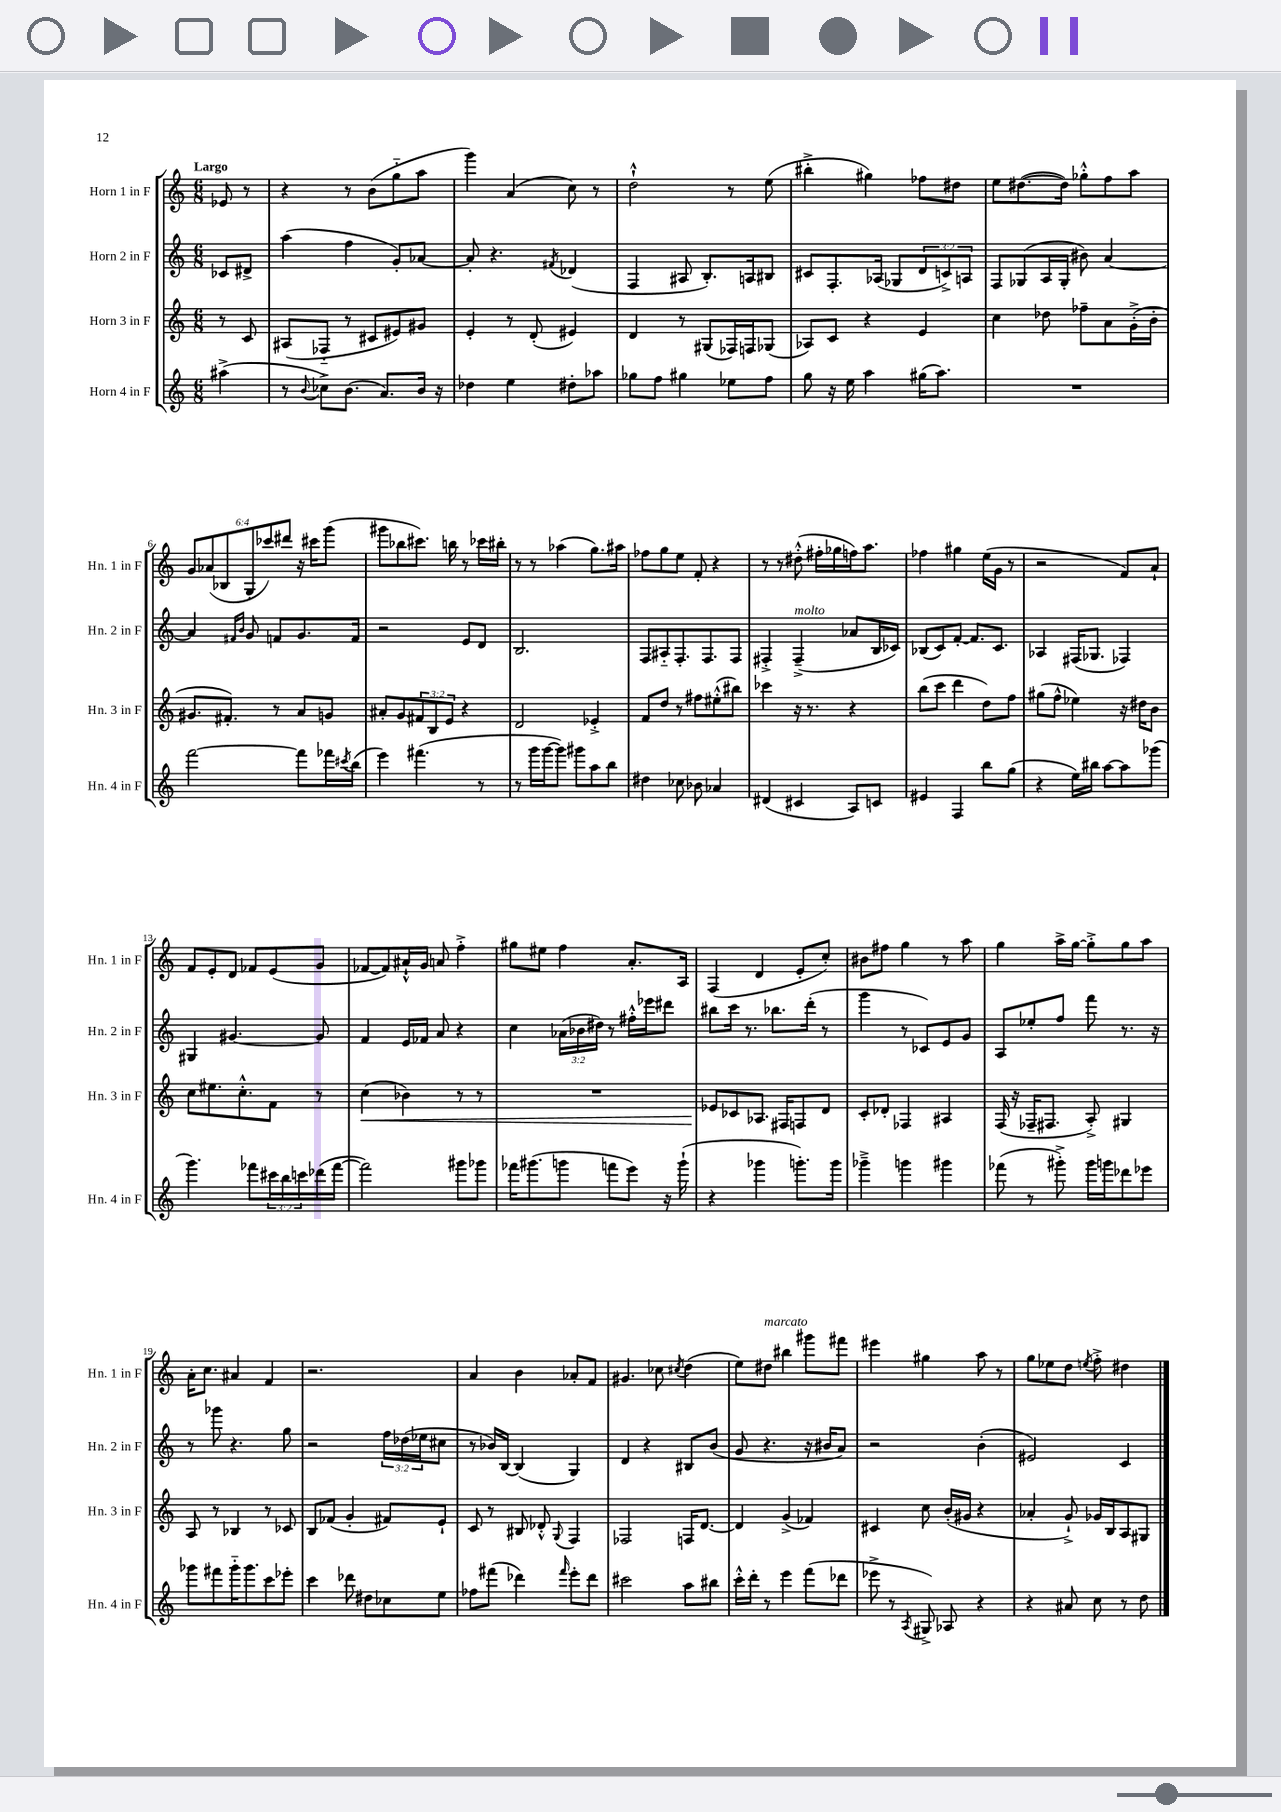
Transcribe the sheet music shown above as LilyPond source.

<<
\new StaffGroup <<
\new Staff = "s0" \with { instrumentName = "Horn 1 in F" shortInstrumentName = "Hn. 1 in F" } {
    \clef treble \key c \major \numericTimeSignature \time 6/8 \override Staff.TupletNumber.text = #tuplet-number::calc-fraction-text \partial 4 \tempo "Largo"
    ees'8 r8 |
    r4 r8 b'8( g''8-_ a''8 |
    g'''4) a'4( c''8) r8 |
    d''2-!-^ r8 e''8( |
    bis''4-.-> gis''4) fes''8 dis''8 |
    e''8 dis''8.~( dis''16) ges''8-.-^ f''8 a''8 |
    \tuplet 6/4 { g'8 aes'8( bes8 g8-. ces'''8) dis'''8 } r16 cis'''16 g'''8( |
    gis'''8 bes''8 cis'''8.) b''16 r8 ces'''16 bis''16-. |
    r8 r8 aes''4( g''8.) ais''16 |
    fes''8 g''8 e''8 f'8-. r4 |
    r8 r8 dis''8-.-^( fis''16-. ges''16 f''16) a''8. |
    fes''4 gis''4 e''16( g'16 r8 |
    r2 f'8) a'8-! |
    f'8 e'8-. d'8 fes'8 e'8( g'8 |
    fes'8~ fes'8) ais'16-!-^ g'16 a'8 f''4-.-> |
    gis''8 eis''8 f''4 a'8.-. a16 |
    f4( d'4 e'8-. c''8-.) |
    bis'8 fis''8 g''4 r8 a''8 |
    g''4 a''16-> g''16~ g''8-.-> g''8 a''8 |
    a'16-. c''8. ais'4 f'4 |
    r2. |
    a'4 b'4 aes'8-. f'8 |
    gis'4. ces''8 \acciaccatura { cis''8 } d''4( |
    e''8) dis''8^\markup { \italic "marcato" } bis''4 gis'''8 fis'''8 |
    eis'''4 gis''4 a''8 r8 |
    g''8 ees''8 d''8 \acciaccatura { e''8 } f''8-.-> dis''4 \bar "|." |
}
\new Staff = "s1" \with { instrumentName = "Horn 2 in F" shortInstrumentName = "Hn. 2 in F" } {
    \clef treble \key c \major \numericTimeSignature \time 6/8 \override Staff.TupletNumber.text = #tuplet-number::calc-fraction-text \partial 4
    ces'8 dis'8-> |
    a''4( f''4 g'8-.) aes'8~ |
    aes'8-. r4. \acciaccatura { fis'8 } des'4( |
    f4 ais8 b8.-.) a16 bis8 |
    cis'8 f8.-. aes16( ges8 \tuplet 3/2 { d'8 c'8->) a8 } |
    f8 ges8( a16 ges16-. bis'8) a'4~ |
    a'4 \grace { fis'16 b'16 } g'8 f'8 g'8. f'16 |
    r2 e'8 d'8 |
    b2. |
    f8 ais8-_ f8.-. f8. f8 |
    fis4-.-> fis4--->^\markup { \italic "molto" }( aes'8 b16 ces'16) |
    bes8( c'8) f'8~-. f'8. c'8. |
    aes4 fis16( ges8. fes4) |
    gis4 gis'4.~ gis'8 |
    f'4 e'16 fes'16 a'8 r4 |
    c''4 \tuplet 3/2 { aes'16( bes'16 dis''16) } r8 fis''16-.-^ ees'''16 dis'''8 |
    bis''8 c'''16 r8. bes''8. d'''16-.( r8 |
    g'''4 r8 ces'8) e'8 g'8 |
    a8 ees''8-. f''8 f'''8 r8. r16 |
    r8 ges'''8 r4. g''8 |
    r2 \tuplet 3/2 { f''16 des''16( ees''16 } cis''8 |
    r8 bes'16) b16~ b4( g4) |
    d'4 r4 bis8 b'8( |
    g'8 r4. r16 bis'16 a'8) |
    r2 b'4-.( |
    eis'2) c'4 \bar "|." |
}
\new Staff = "s2" \with { instrumentName = "Horn 3 in F" shortInstrumentName = "Hn. 3 in F" } {
    \clef treble \key c \major \numericTimeSignature \time 6/8 \override Staff.TupletNumber.text = #tuplet-number::calc-fraction-text \partial 4
    r8 c'8 |
    ais8( fes8-_ r8 cis'8 eis'8) gis'8 |
    e'4-. r8 d'8-.( eis'4) |
    d'4 r8 gis8( fes16) f16 ges8( |
    aes8) c'8 r4 e'4 |
    c''4 des''8 fes''8-- a'8 g'16-.->( b'16-. |
    gis'8. fis'8.-.) r8 a'8 g'8 |
    ais'8-. g'8 \tuplet 3/2 { fis'8 b8 e'8 } r4 |
    d'2 ees'4-.-> |
    f'8 d''8 r8 fis''8 eis''8-.-^( bis''8) |
    ces'''4 r16 r8. r4 |
    b''8( c'''8 d'''4 d''8) f''8 |
    gis''8( f''8-^ ees''4) r16 dis''16 b'8 |
    c''8 eis''8. c''8.-.-^ f'8 r8 |
    c''4\<( bes'4) r8 r8 |
    R2. |
    ees'8\! ces'8 aes8. fis16 f8 d'8 |
    c'8-. des'8-. fes4 ais4 |
    f16( r16 fes16-- fis8. a8-.->) gis4 |
    a8 r8 bes4 r8 ces'8 |
    b8 fes'8( g'4-. fis'8) e'8-! |
    c'8 r8 bis8 des'8-.-^ \appoggiatura { g8 } f4 |
    fes2 f16 d'8.~ |
    d'4 g'4->( fes'4) |
    cis'4 c''8 b'16-.( gis'16 r4 |
    aes'4-. g'8-!->) ges'16 b16 a8 gis8 \bar "|." |
}
\new Staff = "s3" \with { instrumentName = "Horn 4 in F" shortInstrumentName = "Hn. 4 in F" } {
    \clef treble \key c \major \numericTimeSignature \time 6/8 \override Staff.TupletNumber.text = #tuplet-number::calc-fraction-text \partial 4
    ais''4->( |
    r8 \appoggiatura { b'8 } ces''8->) b'8.( a'8.) b'16 r16 |
    des''4 e''4 dis''8-. aes''8 |
    ges''8 f''8 gis''4 ees''8 f''8 |
    g''8 r16 e''16 a''4 gis''16( a''8.) |
    R2. |
    f'''2~ f'''8 fes'''16 \acciaccatura { cis'''8 } b''16( |
    e'''4) fis'''4.( r8 |
    r8 g'''16 g'''16~ g'''8) gis'''8 a''8 b''8 |
    dis''4 ces''8 bes'8 aes'4 |
    dis'4( cis'4 a8) c'8 |
    eis'4 f4 b''8 g''8( |
    r4 e''16) bis''16 a''8~ a''8 ges'''8( |
    g'''4.) fes'''8 \tuplet 3/2 { cis'''16 b''16 c'''16 } des'''16( fes'''16~ |
    fes'''2) gis'''8 ges'''8 |
    fes'''16 gis'''8.( g'''8 f'''8 e'''8) r16 g'''16-!( |
    r4 ges'''4 g'''8.-.) g'''16 |
    ges'''4---> g'''4 gis'''4 |
    fes'''8( r8 gis'''8-.->) gis'''16 g'''16 des'''8 ees'''8 |
    ges'''8 fis'''8 ges'''16-_ ges'''8. c'''8 ees'''8-. |
    c'''4 des'''8 dis''8 ces''8 e''8 |
    fes''8 fis'''8( des'''4) \grace { fis'''16 } e'''8-. des'''8 |
    cis'''2 a''8 bis''8 |
    c'''16-.-^ d'''16-. r8 e'''4 f'''8( des'''8 |
    ees'''8-> r8 \acciaccatura { a8 } gis8->) aes8 r4 |
    r4 ais'8 c''8 r8 d''8 \bar "|." |
}
>>
>>
